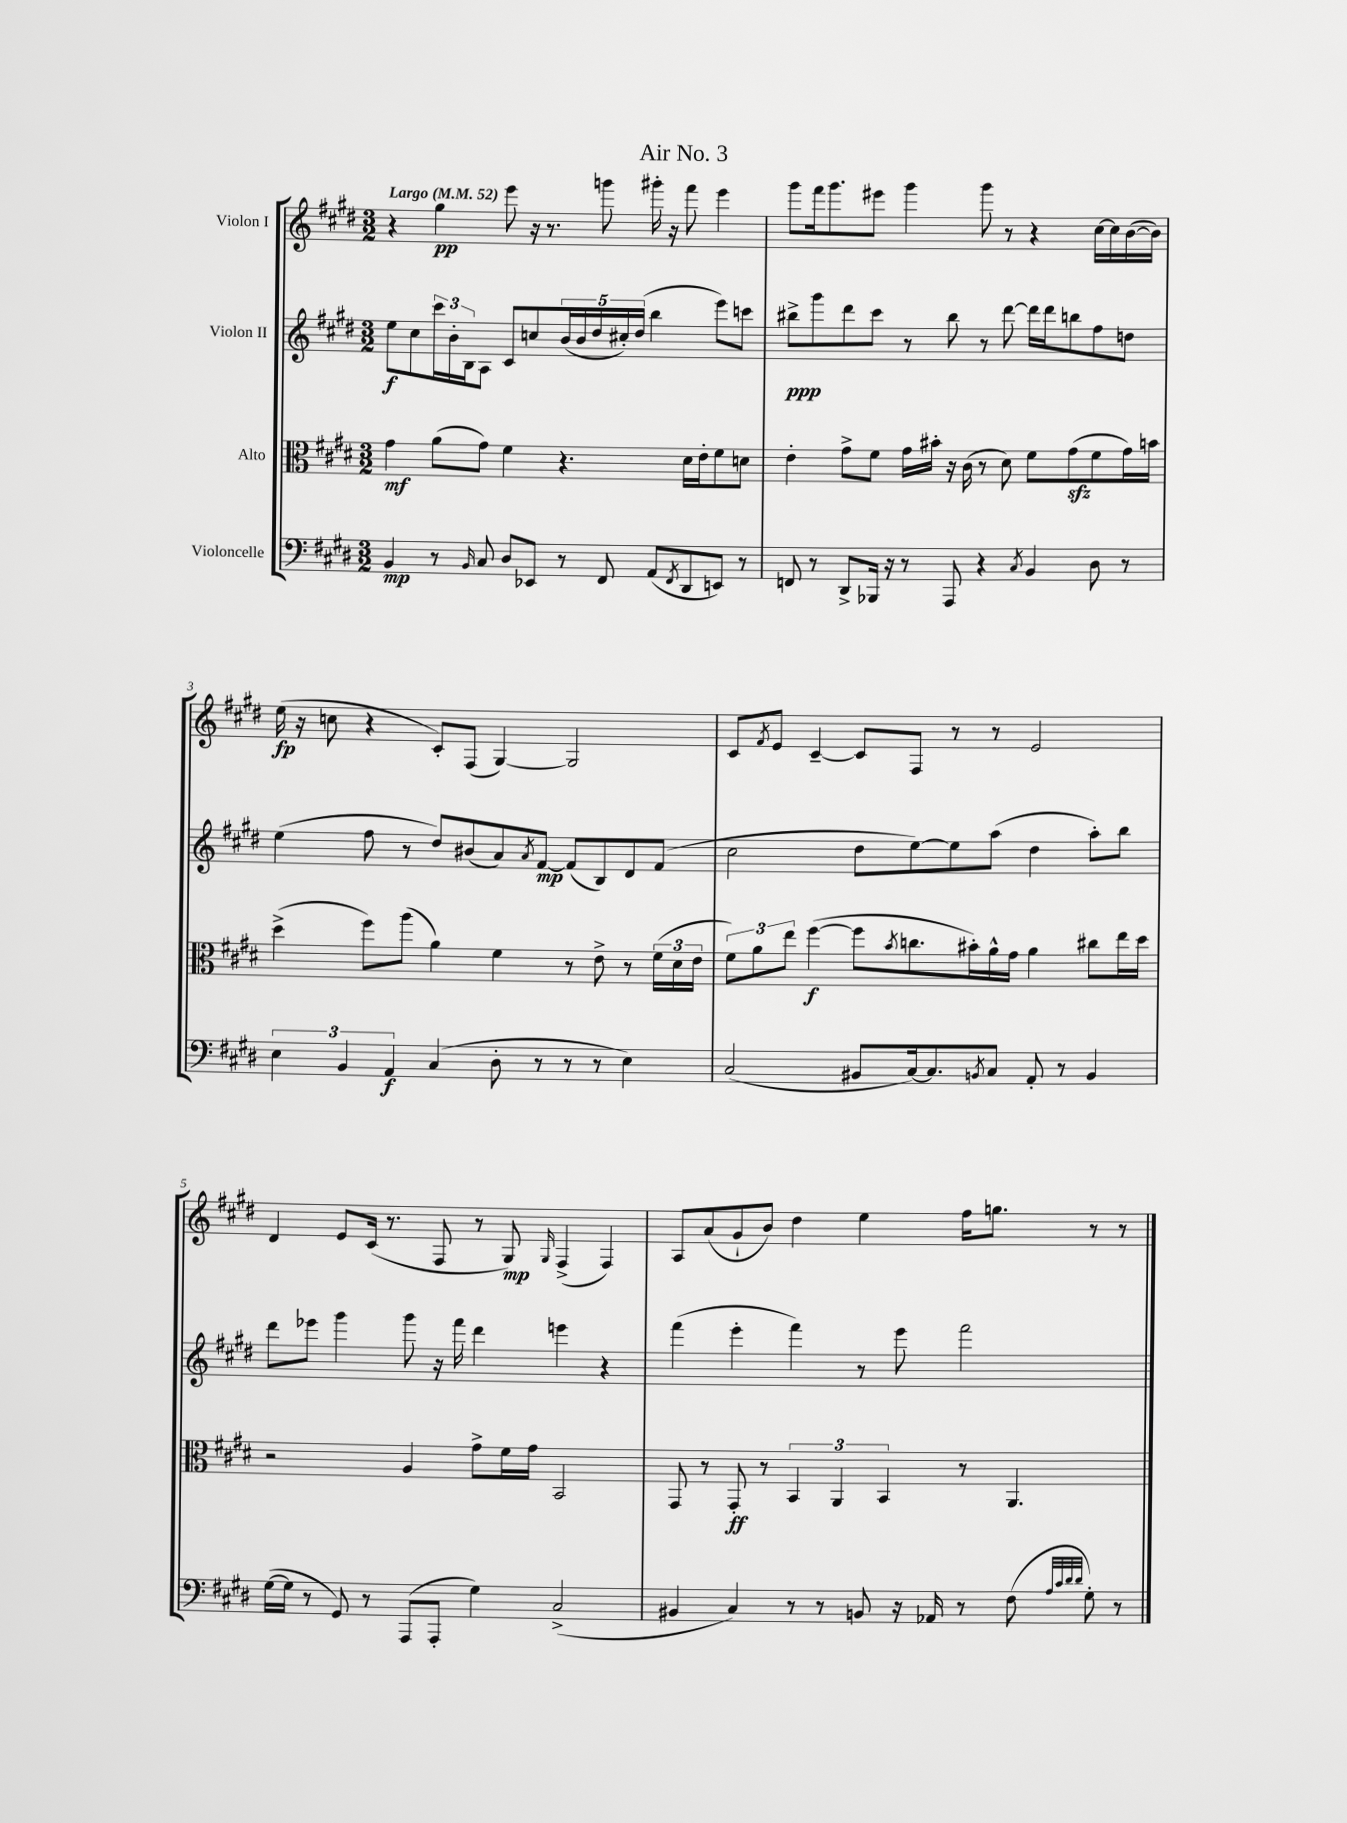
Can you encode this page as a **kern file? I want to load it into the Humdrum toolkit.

**kern	**kern	**kern	**kern
*staff4	*staff3	*staff2	*staff1
*clefF4	*clefC3	*clefG2	*clefG2
*k[f#c#g#d#]	*k[f#c#g#d#]	*k[f#c#g#d#]	*k[f#c#g#d#]
*M3/2	*M3/2	*M3/2	*M3/2
*MM52	*MM52	*MM52	*MM52
4BB/	4g#\	8ee\L	4r
.	.	8cc#\	.
8r	(8a\L	24ccc#\L	4gg#\
.	.	24b'\	.
.	.	24B\J	.
16qqBB/	.	.	.
8C#/	8g#\J)	8A\J	.
8D#/L	4f#\	8c#/L	8eee\
8EE-/J	.	8cc/	16r
.	.	.	8.r
8r	4.r	(20b/L	.
.	.	20b/	.
.	.	20dd#/	.
8FF#/	.	.	8ggg\
.	.	20cc#'/)	.
.	.	(20dd#/JJ	.
(8AA/L	.	4bb\	16ggg#'\
.	.	.	16r
8qFF#/	.	.	.
8DD#/	16d#\LL	.	8fff#\
.	16e'\J	.	.
8EE/J)	8f#\	8eee\L)	4eee\
8r	8d\J	8ccc\J	.
=	=	=	=
8FF/	4e'\	8bb#^\L	8ggg#\L
8r	.	8ggg#\	16fff#\k
.	.	.	8.ggg#\
8DD#^/L	8g#^\L	8ddd#\	.
16BBB-/Jk	8f#\J	8ccc#\J	8eee#\J
16r	.	.	.
8r	16g#\LL	8r	4ggg#\
.	16b#'\JJ	.	.
8AAA/	16r	8bb#\	.
.	(16c#\	.	.
4r	8r	8r	8ggg#\
.	8d#\)	[8ddd#\	8r
8qC#/	.	.	.
4BB/	8f#\L	16ddd#\]LL	4r
.	.	16ddd#\J	.
.	(8g#\	8bb\	.
8D#\	8f#\	8ff#\	[16cc#\LL
.	.	.	16cc#\]
8r	16g#\L)	8dd\J	([16b\
.	16b\JJ	.	16b\]JJ)
=	=	=	=
6E\	(4dd#^\	(4ee\	(16ee\
.	.	.	16r
.	.	.	8cc\
6BB/	.	.	.
.	8ff#\L)	8ff#\	4r
6AA/	.	.	.
.	(8aa\J	8r	.
(4C#/	4a\)	8dd#/L)	8c#'/L)
.	.	(8b#/	(8F#/J
8D#'\	4f#\	8a/)	[4G#/)
.	.	8qa/	.
8r	.	[8f#/J	.
8r	8r	(8f#/]L	2G#/]
8r	8e^\	8B/)	.
4E\)	8r	8d#/	.
.	(24f#\LL	(8f#/J	.
.	24d#\	.	.
.	24e\JJ	.	.
=	=	=	=
(2C#/	12f#\L)	2cc#\	8c#/L
.	12a\	.	.
.	.	.	8qf#/
.	.	.	8e/J
.	12ee\J	.	.
.	([4ff#\	.	[4c#~/
8BB#/L	8ff#\]L	8dd#\L	8c#/]L
.	8qb/	.	.
[16C#/k)	8.cc\	[8ee\)	8F#/J
8.C#/]	.	.	.
.	.	8ee\]	8r
.	16b#'\L)	.	.
8qBB/	.	.	.
8C#/J	16a^^\	(8aa\J	8r
.	16g#\JJ	.	.
8AA'/	4a\	4dd#\	2e/
8r	.	.	.
4BB/	8cc#\L	8aa'\L)	.
.	16ee\L	8bb\J	.
.	16dd#\JJ	.	.
=	=	=	=
([16G#\LL	2r	8ddd#\L	4d#/
16G#\]JJ	.	.	.
8r	.	8eee-\J	.
8GG#/)	.	4ggg#\	8e/L
8r	.	.	(16c#/Jk
.	.	.	8.r
(8AAA/L	4A/	8ggg#\	.
8AAA'/J	.	16r	8F#/
.	.	16fff#\	.
4G#\)	8g#^\L	4ddd#\	8r
.	16f#\L	.	8G#/)
.	16g#\JJ	.	.
.	.	.	16qqG#/
(2C#^/	2BB/	4eee\	(4F#^/
.	.	4r	4F#/)
=	=	=	=
4BB#/	8GG#/	(4fff#\	8A/L
.	8r	.	(8a/
4C#/)	8GG#'/	4eee'\	8g#`/
.	8r	.	8b/J)
8r	6BB/	4fff#\)	4dd#\
8r	.	.	.
.	6AA/	.	.
8BB/	.	8r	4ee\
.	6BB/	.	.
16r	.	8eee\	.
16AA-/	.	.	.
8r	8r	2fff#\	16ff#\LK
.	.	.	8.gg\J
(8F#\	4.AA/	.	.
32qqA/LLL	.	.	.
32qqc#/	.	.	.
32qqd#/	.	.	.
32qqd#/JJJ	.	.	.
8G#'\)	.	.	8r
8r	.	.	8r
==	==	==	==
*-	*-	*-	*-
